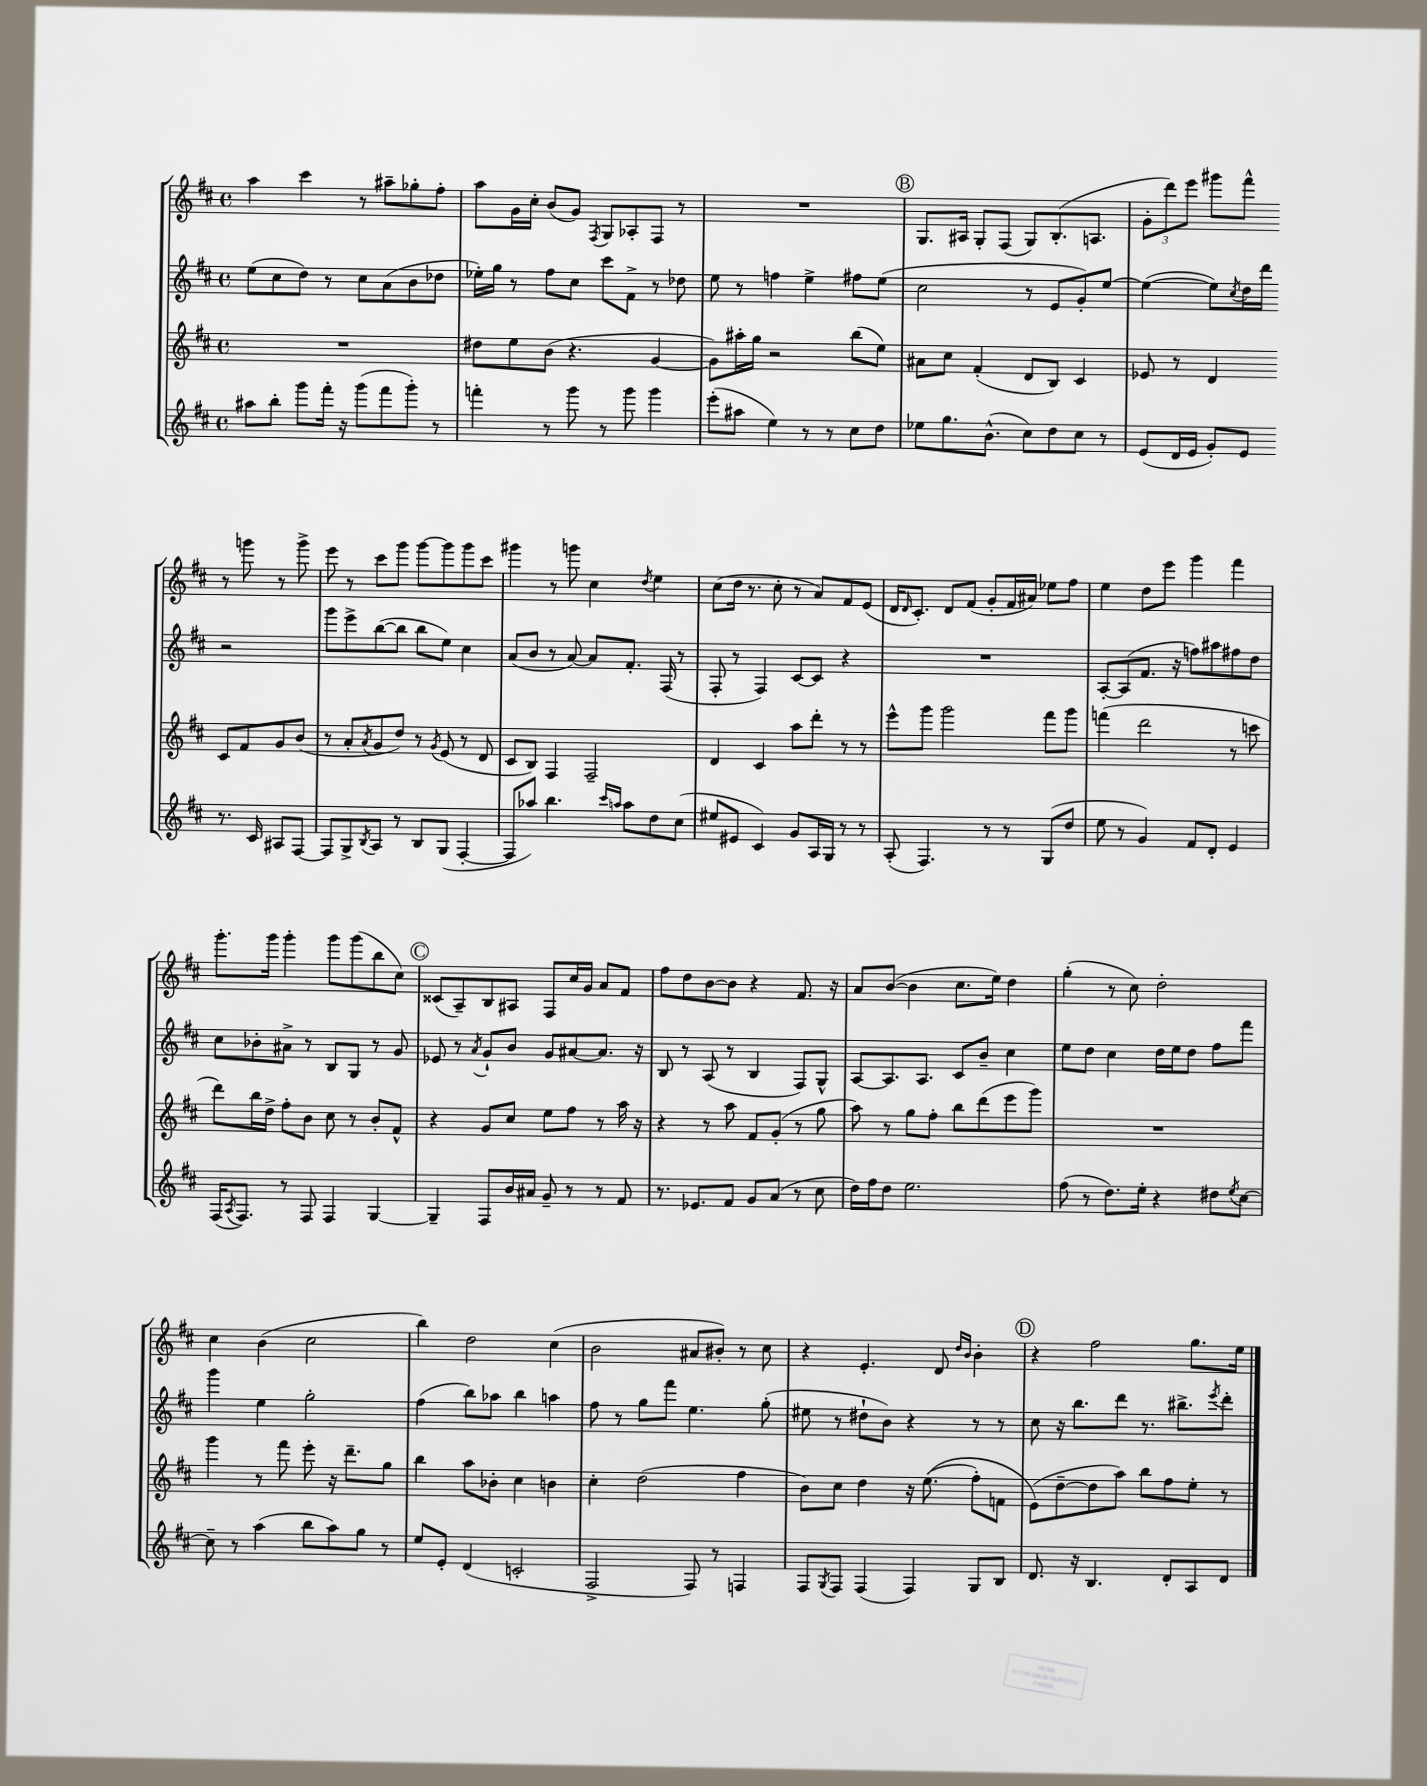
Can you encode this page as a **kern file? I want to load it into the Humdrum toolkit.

**kern	**kern	**kern	**kern
*staff4	*staff3	*staff2	*staff1
*clefG2	*clefG2	*clefG2	*clefG2
*k[f#c#]	*k[f#c#]	*k[f#c#]	*k[f#c#]
*M4/4	*M4/4	*M4/4	*M4/4
*met(c)	*met(c)	*met(c)	*met(c)
8aa#	1r	(8ee	4aa
8bb'	.	8cc#	.
8ggg	.	8dd)	4ccc#
16fff#'	.	8r	.
16r	.	.	.
(8ggg	.	8cc#	8r
8fff#	.	(8a	8aa#~
8ggg')	.	8b	8gg-'
8r	.	8dd-	8ff#'
=	=	=	=
4fff'	8dd#	16ee-')	8aa
.	.	16gg	.
.	8ee	8r	16g
.	.	.	16cc#'
8r	(8b	8ff#	(8b
8ggg	4.r	8cc#	8g)
.	.	.	8qF#
8r	.	8ccc#	8G
8ggg	.	8f#^	8A-'
4ggg	[4g	8r	8F#
.	.	8dd-	8r
=	=	=	=
(8eee'	8g])	8ee	1r
8aa#	16aa#'	8r	.
.	16gg	.	.
4ee)	2r	4ff	.
8r	.	4ee^	.
8r	.	.	.
8cc#	(8bb	8ff#	.
8dd	8ee)	(8ee	.
=	=	=	=
8ee-	8a#	2cc#	8.G
8.gg	8cc#	.	.
.	.	.	16A#
.	(4f#'	.	8G'
(8.b^^	.	.	.
.	.	.	(8F#
8cc#)	8d	8r	8G)
8dd	8B)	8e	(8.B'
8cc#	4c#	8g')	.
.	.	.	8.A
8r	.	[8ee	.
=	=	=	=
(8e	8e-	(4ee_	12g'
.	.	.	12ddd)
16d	8r	.	.
.	.	.	12eee
16e	.	.	.
8g')	4d	8ee])	8ggg#
.	.	8qcc#	.
8e	.	16dd	8fff#^^
.	.	16ddd	.
8.r	8c#	2r	8r
.	8f#	.	8ggg
16c#	.	.	.
8A#	8g	.	8r
[8F#	(8b	.	8ggg^
=	=	=	=
8F#]	8r	8ggg	8eee
8G^	8a'	8eee^	8r
8qB	8qa	.	.
8A	8g	([8bb	8ccc#
8r	8dd)	8bb]	8ggg
8B	8r	8bb	[8ggg
.	8qg	.	.
(8G	(8e	8ee)	8ggg]
[4F#'	8r	4cc#	8ggg
.	8d	.	8ccc#
=	=	=	=
8F#]	8c#	(8a	4ggg#
8aa-)	8B)	8b	.
4.bb	4F#	8r	8r
.	.	[8a)	8ggg
.	2F#~	8a]	4cc#
16qqccc#	.	.	.
16qqaa	.	.	.
8aa	.	8.f#'	.
.	.	.	8qdd
8dd	.	.	4ee
.	.	(16F#	.
(8cc#	.	8r	.
=	=	=	=
8ee#	4d	8F#'	(8cc#
8e#	.	8r	16dd
.	.	.	8.r
4c#)	4c#	4F#)	.
.	.	.	8cc#'
8g	8aa	[8c#	8r
16A	8ddd'	8c#]	8a)
16G	.	.	.
8r	8r	4r	8f#
8r	8r	.	(8e
=	=	=	=
(8A'	8eee^^	1r	16d
.	.	.	16qqd
.	.	.	8.c#')
4.F#)	8ggg	.	.
.	2ggg	.	8d
.	.	.	(8f#
8r	.	.	8g'
8r	.	.	16f#
.	.	.	16a#)
(8G	8fff#	.	8ee-
8dd	8ggg	.	8ff#
=	=	=	=
8ee	(4fff	[8A'	4ee
8r	.	(8A]	.
4g)	2ddd	8.f#	8dd
.	.	.	8eee
.	.	16r	.
8f#	.	8ff)	4ggg
8d'	.	8aa#	.
4e	8r	8ff#	4fff#
.	8ccc	8dd	.
=	=	=	=
(16F#	8ddd)	8cc#	8.ggg'
8qA	.	.	.
8.F#)	.	.	.
.	16bb	8b-'	.
.	16dd^	.	16ggg
8r	8ff#'	8a#^	4ggg'
8F#	8b	8r	.
4F#	8cc#	8B	8ggg
.	8r	8G	(8ggg
[4G	8b'	8r	8bb
.	8f#^^	8g	8cc#)
=	=	=	=
4G~]	4r	8e-	(8c##
.	.	8r	8A~)
.	.	8qa	.
8F#	8g	8g`	8B
16b	8cc#	8b	8A#
16a#	.	.	.
8g~	8ee	8g	8F#
8r	8ff#	[8a#	16cc#
.	.	.	16g
8r	8r	8.a#]	8a
8f#	16aa	.	8f#
.	16r	16r	.
=	=	=	=
8.r	4r	8B	8ff#
.	.	8r	8dd
8.e-	.	.	.
.	8r	(8A	[8b
8f#	8aa	8r	8b]
8g	8f#	4B	4r
(8a	(8g'	.	.
8r	8r	8F#)	8.f#
8cc#	8gg	8G^^	.
.	.	.	16r
=	=	=	=
16dd)	8aa)	[8A	8a
16ff#	.	.	.
8dd	8r	8.A]	([8b
2.ee	8gg	.	4b]
.	.	8.A	.
.	8ff#'	.	.
.	8bb	8c#	8.cc#
.	(8ddd	8b~	.
.	.	.	16ee)
.	8eee	4cc#	4dd
.	8ggg)	.	.
=	=	=	=
(8ff#	1r	8ee	(4gg'
8r	.	8dd	.
8.dd)	.	4cc#	8r
.	.	.	8cc#)
16ee'	.	.	.
4r	.	16dd	2dd'
.	.	16ee	.
.	.	8dd	.
8dd#	.	8ff#	.
8qee	.	.	.
[8cc#	.	8fff#	.
=	=	=	=
8cc#~]	4ggg	4ggg	4cc#
8r	.	.	.
(4aa	8r	4ee	(4b
.	8fff#	.	.
8bb	8eee'	2gg'	2cc#
8aa)	16r	.	.
.	8.ddd~	.	.
8gg	.	.	.
8r	8gg	.	.
=	=	=	=
8ee	4bb	(4ff#	4bb)
8e'	.	.	.
(4d	8aa	8bb)	2dd
.	8b-'	8aa-	.
2c'	4cc#	4bb	.
.	4b	4aa	(4cc#
=	=	=	=
2F#^	4cc#'	8ff#	2b
.	.	8r	.
.	(2dd	8gg	.
.	.	8fff#	.
8F#)	.	4.ee	8a#
8r	.	.	8b#')
4F	4ff#	.	8r
.	.	(8gg'	8cc#
=	=	=	=
8F#	8b)	8ee#	4r
8qG	.	.	.
8F#	8cc#	8r	.
(4F#	4dd	8dd#`	4.e'
.	.	8b)	.
4F#)	16r	4r	.
.	&((8.ee	.	.
.	.	.	8d
.	.	.	16qqdd
.	.	.	16qqb
8G	8ff#')	8r	4b'
8B	8f	8r	.
=	=	=	=
8.d	(8e&)	8cc#	4r
.	[8dd~	16r	.
16r	.	8.bb	.
4.B	8dd]	.	2ff#
.	8aa)	8ddd	.
.	8bb	8.r	.
8d'	8ff#	.	.
.	.	8.bb#^	.
8A	8ee'	.	8.gg
.	.	8qeee	.
8d	8r	8ddd'	.
.	.	.	16ee
==	==	==	==
*-	*-	*-	*-
